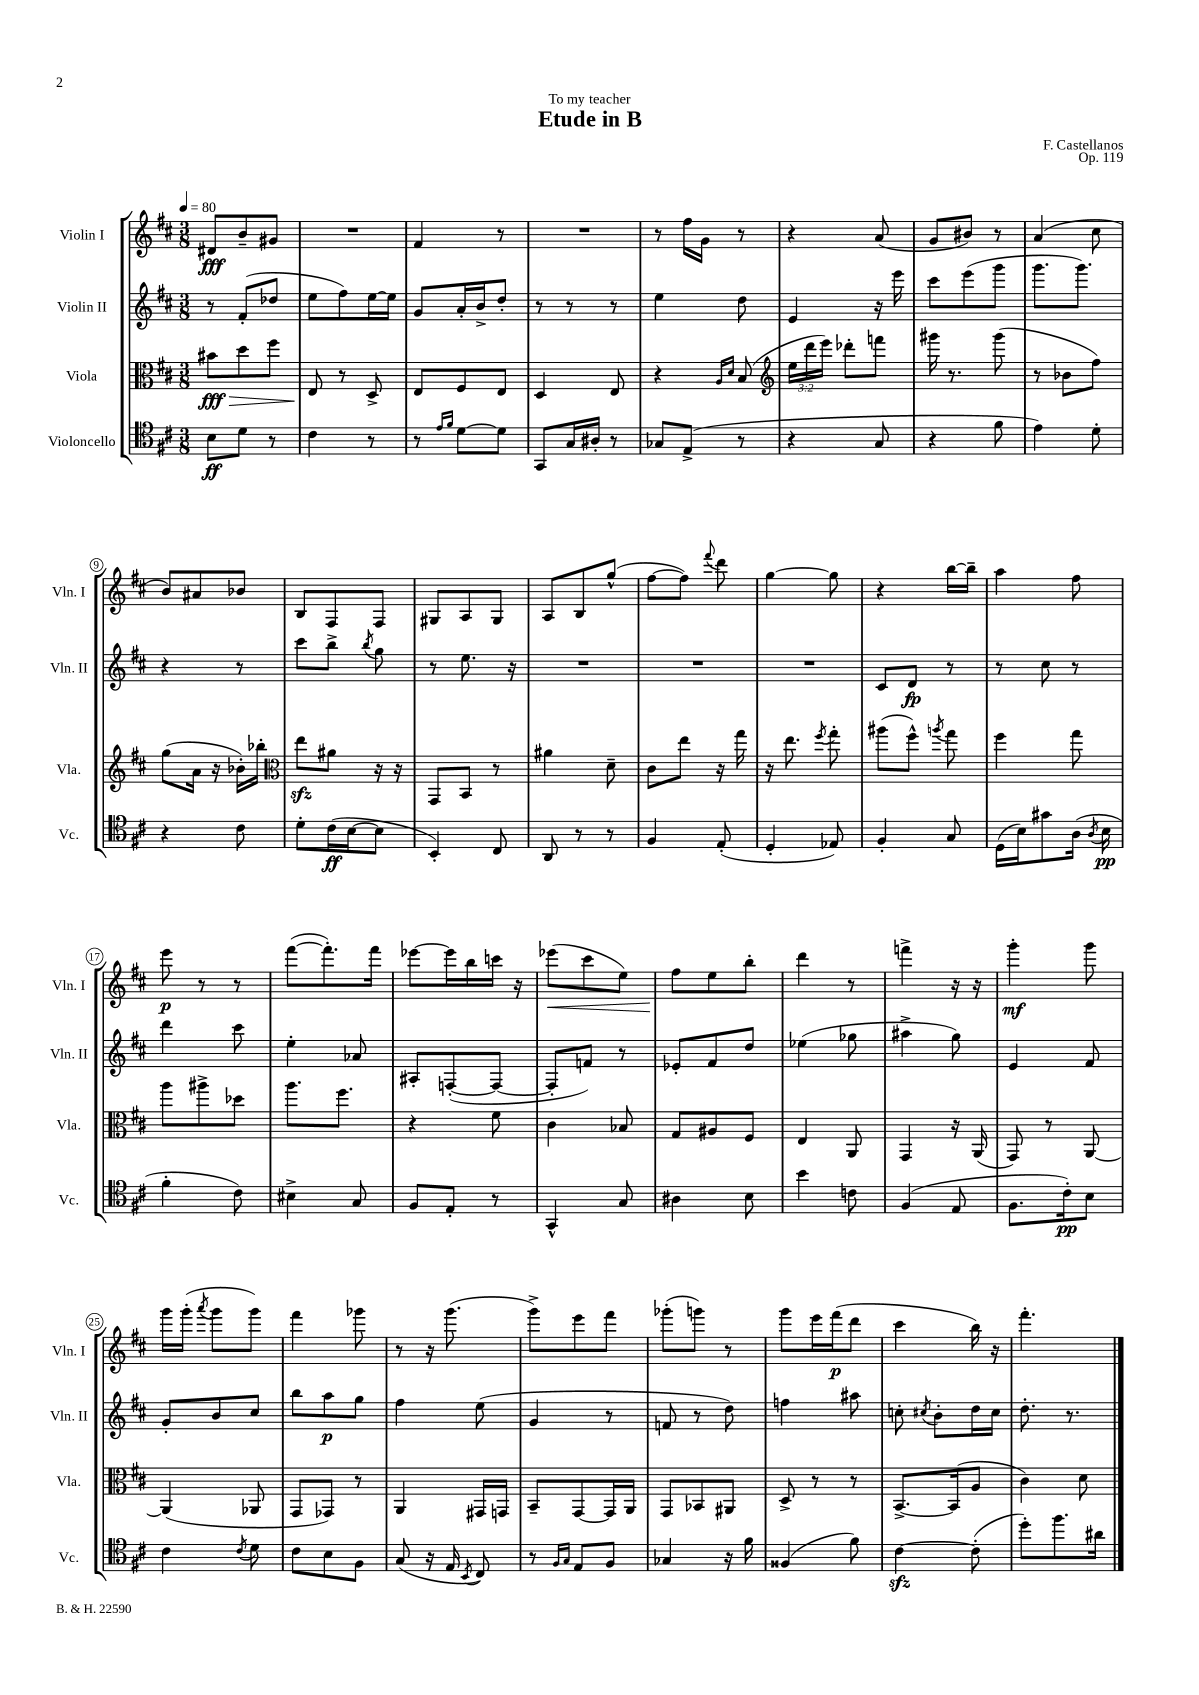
\header { title = "Etude in B" composer = "F. Castellanos" dedication = "To my teacher" opus = "Op. 119" }
<<
\new StaffGroup <<
\new Staff = "s0" \with { instrumentName = "Violin I" shortInstrumentName = "Vln. I" } {
    \clef treble \key d \major \numericTimeSignature \time 3/8 \tempo 4 = 80
    \autoBeamOff dis'8[\fff b'8-- gis'8] |
    R4. |
    fis'4 r8 |
    R4. |
    r8 fis''16[ g'16] r8 |
    r4 a'8( |
    g'8[ bis'8]) r8 |
    a'4( cis''8 |
    b'8[) ais'8 bes'8] |
    b8[ fis8 fis8] |
    gis8[ a8 gis8] |
    a8[ b8 g''8]-^( |
    fis''8[~ fis''8]) \appoggiatura { fis'''8 } d'''8 |
    g''4~ g''8 |
    r4 b''16[~ b''16]-- |
    a''4 fis''8 |
    e'''8\p r8 r8 |
    fis'''8[~( fis'''8.-.) fis'''16] |
    ees'''8[~ ees'''16 b''16 c'''16] r16 |
    ees'''8[\<( cis'''8 e''8]) |
    fis''8[\! e''8 b''8]-. |
    d'''4 r8 |
    f'''4-> r16 r16 |
    g'''4-.\mf g'''8 |
    g'''16[ g'''16]-.( \acciaccatura { a'''8 } g'''8[ g'''8]) |
    fis'''4 ges'''8 |
    r8 r16 g'''8.( |
    g'''8[->) e'''8 fis'''8] |
    ges'''8[-.( g'''8]) r8 |
    g'''8[ e'''16 fis'''16\p( d'''8] |
    cis'''4 b''16) r16 |
    fis'''4.-. \bar "|." |
}
\new Staff = "s1" \with { instrumentName = "Violin II" shortInstrumentName = "Vln. II" } {
    \clef treble \key d \major \numericTimeSignature \time 3/8
    \autoBeamOff r8 fis'8[-.( des''8] |
    e''8[ fis''8) e''16~ e''16] |
    g'8[ a'16-. b'16-> d''8]-. |
    r8 r8 r8 |
    e''4 d''8 |
    e'4 r16 e'''16 |
    cis'''8[ e'''8( g'''8] |
    g'''8.[ g'''8.]) |
    r4 r8 |
    cis'''8[ b''8]-> \acciaccatura { b''8 } g''8 |
    r8 e''8. r16 |
    R4. |
    R4. |
    R4. |
    cis'8[ d'8]\fp r8 |
    r8 cis''8 r8 |
    d'''4 cis'''8 |
    e''4-. aes'8 |
    ais8[-. f8~-.( f8]~ |
    f8[-. f'8]) r8 |
    ees'8[-. fis'8 d''8] |
    ees''4( ges''8 |
    ais''4-> g''8) |
    e'4 fis'8 |
    g'8[-. b'8 cis''8] |
    b''8[ a''8\p g''8] |
    fis''4 e''8( |
    g'4 r8 |
    f'8 r8 d''8) |
    f''4 ais''8 |
    c''8-. \acciaccatura { cis''8 } b'8[-. d''16 cis''16] |
    d''8.-. r8. \bar "|." |
}
\new Staff = "s2" \with { instrumentName = "Viola" shortInstrumentName = "Vla." } {
    \clef alto \key d \major \numericTimeSignature \time 3/8 \override Staff.TupletNumber.text = #tuplet-number::calc-fraction-text
    \autoBeamOff bis'8[\fff\> d''8 fis''8] |
    e8\! r8 d8-> |
    e8[ fis8 e8] |
    d4 e8 |
    r4 \grace { a16[ d'16] } b8( |
    \clef treble \tuplet 3/2 { e''16[ d'''16 e'''16]) } des'''8[-. f'''8] |
    gis'''16 r8. gis'''8( |
    r8 bes'8[ fis''8]) |
    g''8[( a'16] r16 bes'16[-.) bes''16]-. |
    \clef alto e''8[\sfz ais'8] r16 r16 |
    g,8[ b,8] r8 |
    ais'4 d'8-- |
    cis'8[ e''8] r16 g''16 |
    r16 e''8. \acciaccatura { fis''8 } g''8-. |
    ais''8[( fis''8]-^) \acciaccatura { a''8 } g''8 |
    fis''4 g''8 |
    a''8[ ais''8-> des''8] |
    a''8.[ fis''8.] |
    r4 fis'8 |
    cis'4 bes8 |
    g8[ ais8 fis8] |
    e4 a,8 |
    g,4 r16 a,16( |
    g,8) r8 a,8~ |
    a,4( aes,8 |
    g,8[ ges,8]) r8 |
    a,4 gis,16[ g,16] |
    b,8[-- g,8~ g,16 a,16] |
    g,8[ bes,8 ais,8] |
    d8-> r8 r8 |
    b,8.[~-> b,16( a8] |
    cis'4) d'8 \bar "|." |
}
\new Staff = "s3" \with { instrumentName = "Violoncello" shortInstrumentName = "Vc." } {
    \clef tenor \key d \major \numericTimeSignature \time 3/8
    \autoBeamOff b8[\ff d'8] r8 |
    cis'4 r8 |
    r8 \grace { e'16[ fis'16] } d'8[~ d'8] |
    g,8[ g16 ais16]-. r8 |
    ges8[ e8]->( r8 |
    r4 g8 |
    r4 fis'8 |
    e'4) d'8-. |
    r4 cis'8 |
    d'8[-. cis'16\ff( b16~ b8] |
    b,4-.) cis8 |
    a,8 r8 r8 |
    fis4 e8-.( |
    d4-. ees8) |
    fis4-. g8 |
    d16[( b16) gis'8 a16]( \acciaccatura { a8 } b16\pp |
    fis'4-. cis'8) |
    bis4-> g8 |
    fis8[ e8]-. r8 |
    g,4-^ g8 |
    ais4 b8 |
    b'4 c'8 |
    fis4( e8 |
    fis8.[ cis'16-.\pp) b8] |
    cis'4 \acciaccatura { cis'8 } d'8 |
    cis'8[ b8 fis8] |
    g8( r16 e16 \acciaccatura { b,8 } cis8) |
    r8 \grace { fis16[ g16] } e8[ fis8] |
    ges4 r16 fis'16 |
    fisis4( fis'8) |
    cis'4~\sfz cis'8-.( |
    d''8[-.) fis''8. ais'16] \bar "|." |
}
>>
>>
\layout { \context { \Score \override BarNumber.stencil = #(make-stencil-circler 0.1 0.3 ly:text-interface::print) } }
